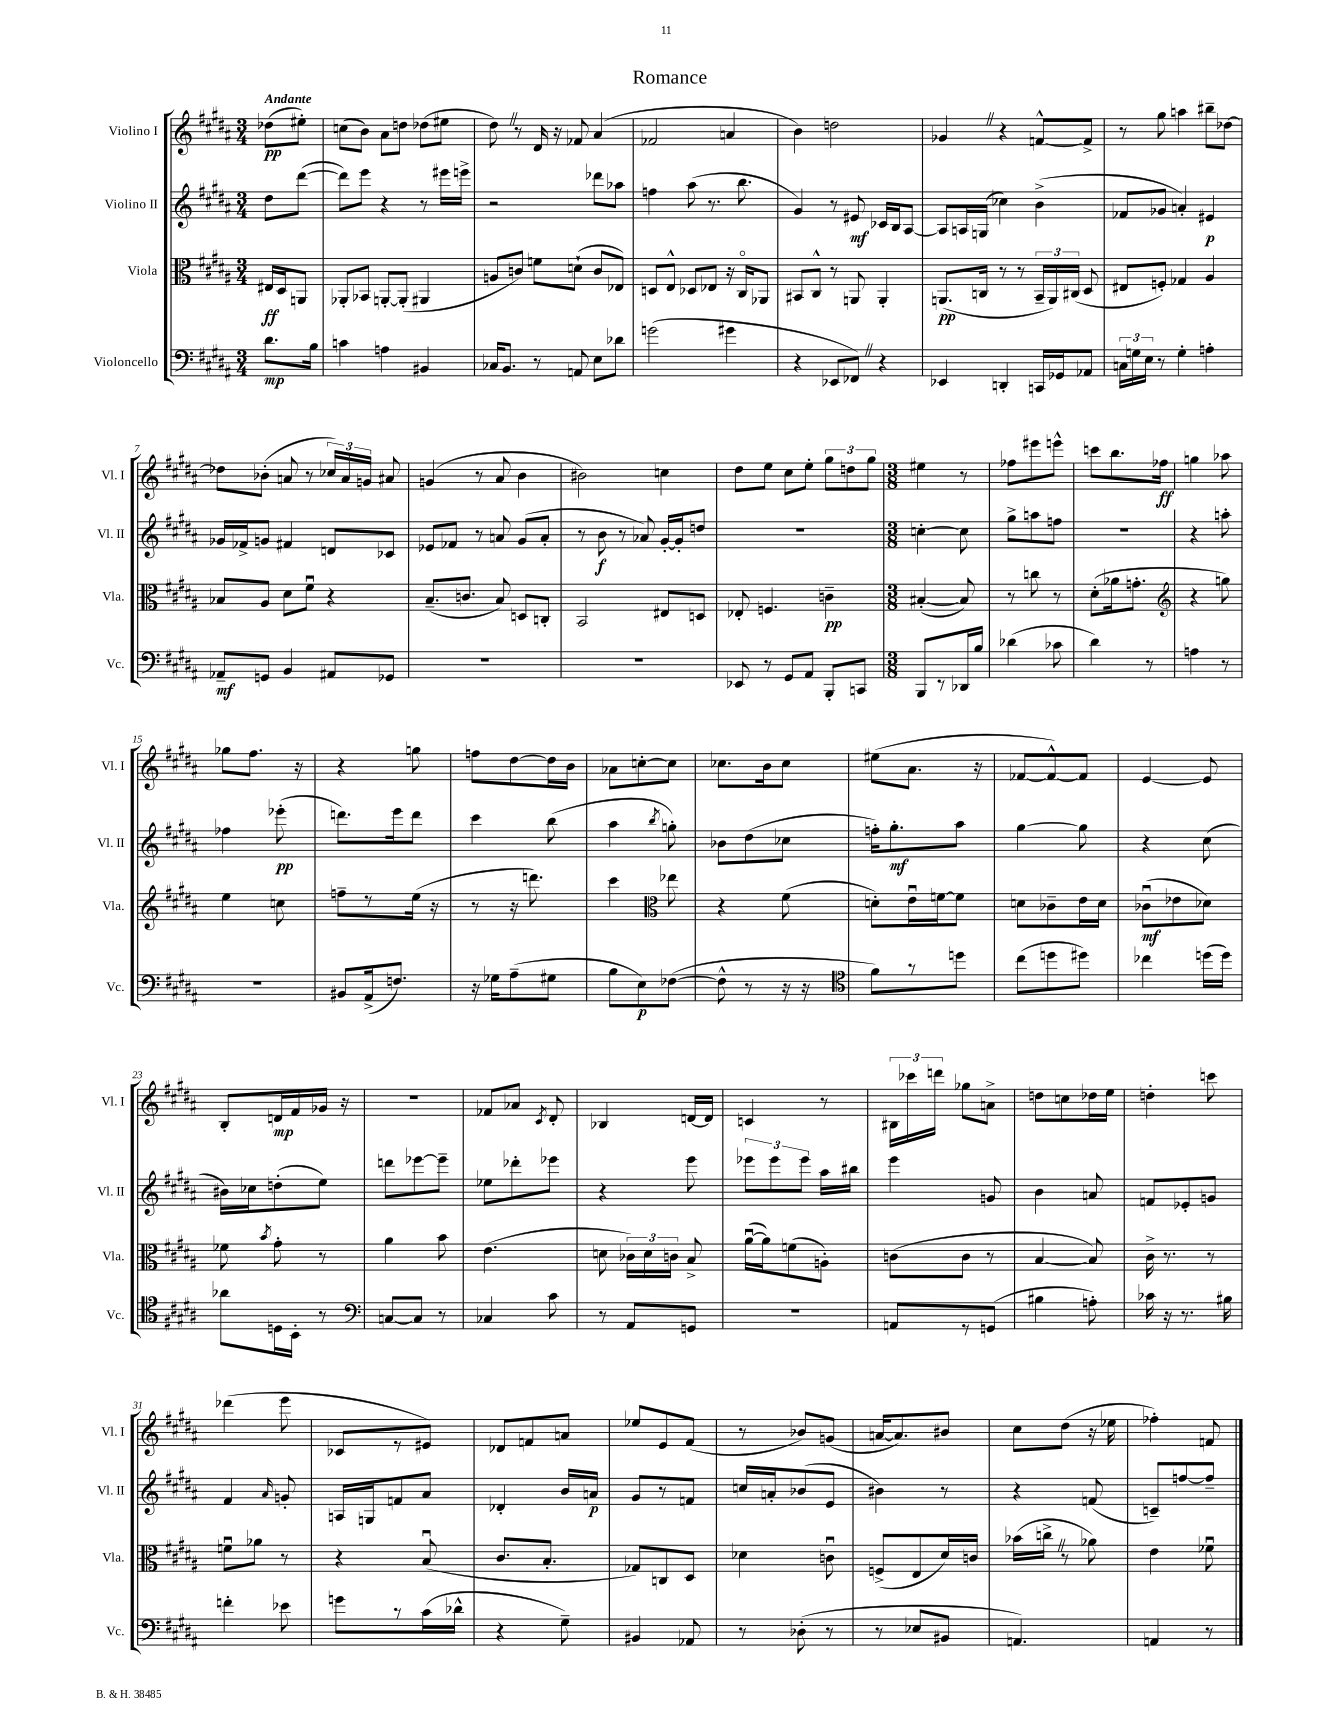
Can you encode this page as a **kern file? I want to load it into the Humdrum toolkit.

**kern	**kern	**kern	**kern
*staff4	*staff3	*staff2	*staff1
*clefF4	*clefC3	*clefG2	*clefG2
*k[f#c#g#d#a#]	*k[f#c#g#d#a#]	*k[f#c#g#d#a#]	*k[f#c#g#d#a#]
*M3/4	*M3/4	*M3/4	*M3/4
8.d#	16E#	8dd#	(8dd-
.	16D#	.	.
.	8AA	([8ddd#	8ee#')
16B	.	.	.
=	=	=	=
4c	8AA-'	8ddd#])	(8cc
.	8BB-	8eee	8b)
4A	[8AA'	4r	8a#
.	(8AA']	.	8dd
4BB#	4AA#	8r	(8dd-
.	.	16eee#	8ee#
.	.	16eee^	.
=	=	=	=
16C-	8A	2r	8dd#)
8.BB	.	.	.
.	8c)	.	8r
8r	8f	.	16d#
.	.	.	16r
8AA	(8d`	.	8f-
8E	8c	8ddd-	(4a#
8d-	8E-)	8aa-	.
=	=	=	=
(2g	8D	4ff	2f-
.	8E^^	.	.
.	8D-	(8aa#	.
.	8E-	8.r	.
4g#	16r	.	4a
.	16C#o	8.bb	.
.	8AA-	.	.
=	=	=	=
4r	8BB#	4g#)	4b)
.	8C#^^	.	.
8EE-	8r	8r	2dd
8FF-)	8AA	8e#	.
4r	4AA'	16c-	.
.	.	16B	.
.	.	[8A#	.
=	=	=	=
4EE-	(8.AA	8A#]	4g-
.	.	16A	.
.	16C	(16G	.
4DD'	8r	4cc-)	4r
.	8r	.	.
16CC	24BB~	(4b^	[8f^^
.	24AA)	.	.
16GG-	.	.	.
.	(24C#	.	.
8AA-	8D#	.	8f^]
=	=	=	=
24C	8E#	8f-	8r
24G	.	.	.
24E	.	.	.
8r	8F')	8g-	8gg#
4G'	4G-	4a')	4aa
4A'	4A#	4e#	8bb#~
.	.	.	[8dd-
=	=	=	=
8AA-~	8B-	16g-	8dd-]
.	.	16f-^	.
8GG	8A#	8g	(8b-'
4BB	8d#	4f#	8a
.	8f#u	.	8r
8AA#	4r	8d	24cc-)
.	.	.	24a
.	.	.	24g
8GG-	.	8c-	8a#
=	=	=	=
2.r	(8.B~	8e-	(4g
.	.	8f-	.
.	8.c	.	.
.	.	8r	8r
.	8B)	8a	8a#
.	8D	(8g#	4b
.	8C'	8a'	.
=	=	=	=
2.r	2BB	8r	2b#)
.	.	8b	.
.	.	8r	.
.	.	8a-)	.
.	8E#	[16g#'	4cc
.	.	16g#']	.
.	8D	8dd	.
=	=	=	=
8EE-	8E-'	2.r	8dd#
8r	4.F	.	8ee
8GG#	.	.	8cc#
8AA#	.	.	8ee'
8BBB'	4c~	.	12gg#
.	.	.	12dd
8CC	.	.	.
.	.	.	12gg#
=	=	=	=
*M3/8	*M3/8	*M3/8	*M3/8
8BBB	([4B#'	[4cc'	4ee#
8r	.	.	.
16DD-	8B#])	8cc]	8r
16B	.	.	.
=	=	=	=
(4d-	8r	8gg#^	8ff-
.	8cc	8aa	8eee#
8c-	8r	8ff	8eee^^
=	=	=	=
4d#)	(8d#'	4.r	8ccc
.	16a-	.	8.bb
.	8.g'	.	.
8r	.	.	.
.	.	.	16ff-
=	=	=	=
*	*clefG2	*	*
4A	4r	4r	4gg
8r	8gg)	8aa'	8aa-
=	=	=	=
4.r	4ee	4ff-	8gg-
.	.	.	8.ff#
.	8cc	(8eee-'	.
.	.	.	16r
=	=	=	=
8BB#	8ff~	8.ddd)	4r
(16AA#^	8r	.	.
8.F)	.	16eee	.
.	(16ee	8ddd	8gg
.	16r	.	.
=	=	=	=
16r	8r	4ccc#	8ff
16G-	.	.	.
(8A#~	16r	.	[8dd#
.	8.ddd)	.	.
8G#	.	(8bb	16dd#]
.	.	.	16b
=	=	=	=
8B	4ccc#	4aa#	8a-
8E)	.	.	[8cc'
*	*clefC3	*	*
.	.	8qbb	.
([8F-	8ee-	8gg')	8cc]
=	=	=	=
8F-^^]	4r	8b-	8.cc-
8r	.	(8dd#	.
.	.	.	16b
16r	(8f#	8cc-	8cc-
16r	.	.	.
=	=	=	=
*clefC4	*	*	*
8f#)	8d')	16ff')	(8ee#
.	.	8.gg#'	.
8r	16eu	.	8.a#
.	[16f	.	.
8dd	8f]	8aa#	.
.	.	.	16r
=	=	=	=
(8cc#	8d	[4gg#	[8f-
8dd	8c-~	.	8f-^^_)
8dd#)	16e	8gg#]	8f-]
.	16d	.	.
=	=	=	=
4cc-	(8c-u	4r	[4e
.	8e-	.	.
(16dd	8d-)	(8cc#	8e]
16dd)	.	.	.
=	=	=	=
8a-	8f-	16b#)	8B'
.	.	16cc-	.
.	8qb	.	.
16D	8g#'	(8dd'	16d
16BB'	.	.	16f#
8r	8r	8ee)	16g-
.	.	.	16r
=	=	=	=
*clefF4	*	*	*
[8C	4a#	8ddd	4.r
8C]	.	[8eee-	.
8r	8b	8eee-~]	.
=	=	=	=
4C-	(4.e	8ee-	8f-
.	.	8ddd-'	8a-
.	.	.	8qc#
8c#	.	8eee-	8d#'
=	=	=	=
8r	8d	4r	4B-
8AA#	24c-)	.	.
.	24d	.	.
.	24c	.	.
8GG	8B^	8eee	[16d
.	.	.	16d]
=	=	=	=
4.r	([16a#u	12eee-	4c
.	16a#])	.	.
.	.	12eee-	.
.	(8f	.	.
.	.	12eee-	.
.	8A')	16aa#	8r
.	.	16bb#	.
=	=	=	=
8AA	(8c	4eee	24B#
.	.	.	24ccc-
.	.	.	24ddd
8r	8c	.	8gg-
(8GG	8r	8g	8a^
=	=	=	=
4B#	[4B	4b	8dd
.	.	.	8cc
8A')	8B])	8a	16dd-
.	.	.	16ee
=	=	=	=
16c-	16c#^	8f	4dd'
16r	8.r	.	.
8.r	.	8e-'	.
.	8r	8g	8ccc
16B#	.	.	.
=	=	=	=
4f'	8fu	4f#	(4ddd-
.	8a-	.	.
.	.	16qqa#	.
8e-	8r	8g'	8eee
=	=	=	=
8g	4r	16A	8c-
.	.	16G	.
8r	.	8f	8r
(16c#	(8Bu	8a#	8e#)
16d-^^	.	.	.
=	=	=	=
4r	8.c#	4d-'	8d-
.	.	.	8f
.	8.B'	.	.
8G#~)	.	16b	8a
.	.	16a	.
=	=	=	=
4BB#	8G-)	8g#	8ee-
.	8C	8r	8e
8AA-	8D#	8f	(8f#
=	=	=	=
8r	4d-	16cc	8r
.	.	16a'	.
(8D-'	.	(8b-	8b-)
8r	8cu	8e	(8g
=	=	=	=
8r	(8F^	4b#)	[16a
.	.	.	8.a])
8E-	8E	.	.
8BB#	16d#)	8r	8b#
.	16c	.	.
=	=	=	=
4.AA)	(16b-	4r	8cc#
.	16cc^	.	.
.	8r	.	(8dd#
.	8a-)	(8f	16r
.	.	.	16ee-
=	=	=	=
4AA	4e	8c~)	4ff-')
.	.	[8ff	.
8r	8f-u	8ff~]	8f
==	==	==	==
*-	*-	*-	*-
